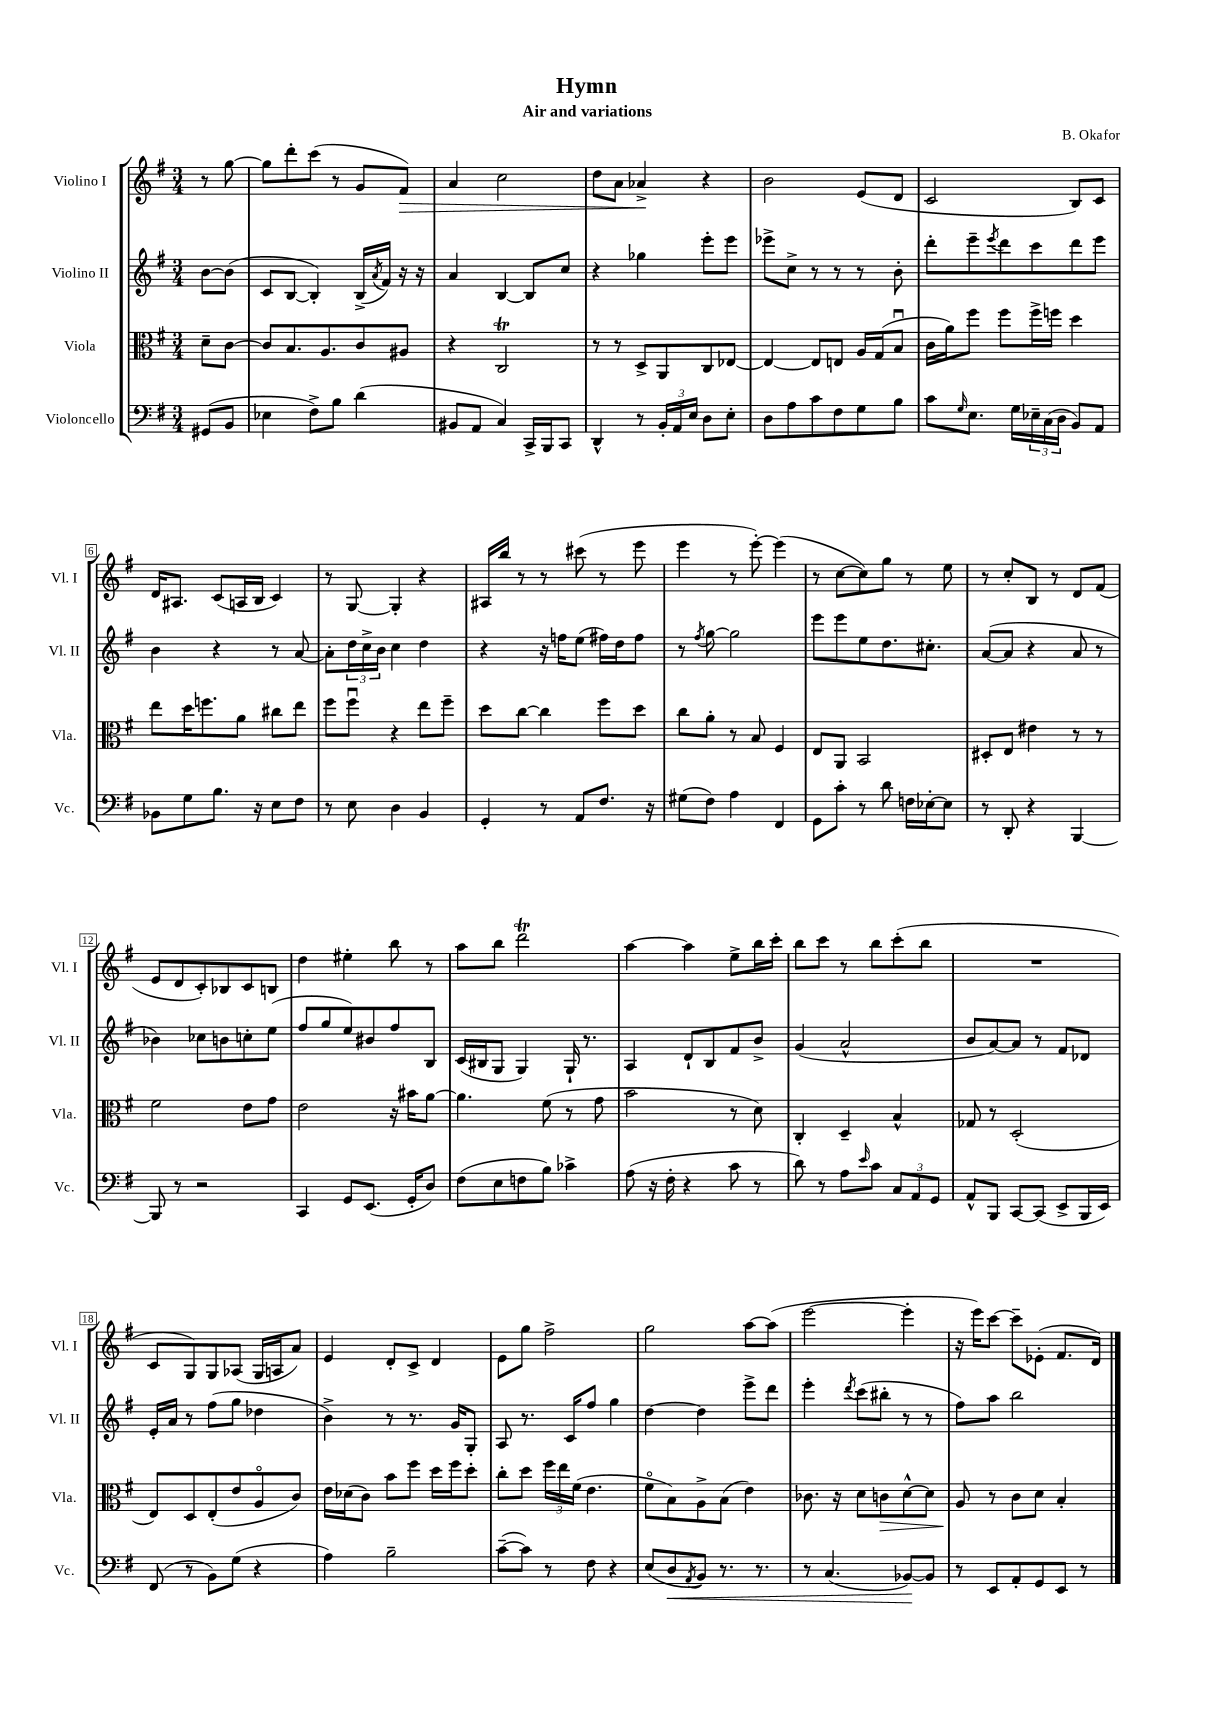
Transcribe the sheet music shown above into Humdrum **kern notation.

**kern	**dynam	**kern	**dynam	**kern	**kern	**dynam
*part4	*part4	*part3	*part3	*part2	*part1	*part1
*staff4	*staff4	*staff3	*staff3	*staff2	*staff1	*staff1
*I"Violoncello	*	*I"Viola	*	*I"Violino II	*I"Violino I	*
*I'Vc.	*	*I'Vla.	*	*I'Vl. II	*I'Vl. I	*
*clefF4	*	*clefC3	*	*clefG2	*clefG2	*
*k[f#]	*	*k[f#]	*	*k[f#]	*k[f#]	*
*M3/4	*	*M3/4	*	*M3/4	*M3/4	*
=	=	=	=	=	=	=
(8GG#X/L	.	8d~\L	.	[8b\L	8r	.
8BB/J	.	[8c\J	.	(8b\J]	[8gg\	.
=1	=1	=1	=1	=1	=1	=1
4E-X\	.	8c/L]	.	8c/L	8gg\L]	.
.	.	8.B/	.	[8B/J	8ddd'\	.
8F#^\L)	.	.	.	4B'/])	(8ccc\J	.
.	.	8.A/	.	.	.	.
8B\J	.	.	.	.	8r	.
(4d\	.	8c/	.	(16B^/LL	8g/L	.
.	.	.	.	8qa/	.	.
.	.	.	.	16f#/JJ)	.	.
!	!	!	!	!	!	!LO:HP:b
.	.	8A#X/J	.	16r	8f#/J)	>
.	.	.	.	16r	.	.
=2	=2	=2	=2	=2	=2	=2
8BB#X/L	.	4r	.	4a/	4a/	.
8AA/J	.	.	.	.	.	.
4C/)	.	2CT/	.	[4B/	2cc\	.
16CC^/LL	.	.	.	8B/L]	.	.
16BBB/J	.	.	.	.	.	.
8CC/J	.	.	.	8cc/J	.	.
=3	=3	=3	=3	=3	=3	=3
4DD^^/	.	8r	.	4r	8dd\L	.
.	.	8r	.	.	8a\J	.
8r	.	8D^/L	.	4gg-X\	4a-X^/	.
24BB'/LL	.	8AA/	.	.	.	.
24AA/	.	.	.	.	.	.
24E/JJ	.	.	.	.	.	.
8D\L	.	8C/	.	8eee'\L	4r	]
8E'\J	.	[8E-X/J	.	8eee\J	.	.
=4	=4	=4	=4	=4	=4	=4
8D\L	.	4E-/_	.	8eee-X^\L	2b\	.
8A\	.	.	.	8cc^\J	.	.
8c\	.	8E-/L]	.	8r	.	.
8F#\	.	8En/J	.	8r	.	.
8G\	.	16A/LL	.	8r	(8e/L	.
.	.	(16G/J	.	.	.	.
8B\J	.	8Bu/J	.	8b'\	8d/J	.
=5	=5	=5	=5	=5	=5	=5
8c\L	.	16c\LL	.	8ddd'\L	2c/	.
.	.	16a\J)	.	.	.	.
16qqG/	.	.	.	.	.	.
8.E\J	.	8ff#\J	.	8eee~\	.	.
.	.	.	.	8qeee/	.	.
.	.	8ff#\L	.	8ddd\	.	.
16G\LL	.	.	.	.	.	.
24E-X~\	.	16ff#^\L	.	8ccc\	.	.
(24C\	.	.	.	.	.	.
.	.	16ffn\JJ	.	.	.	.
24D\JJ	.	.	.	.	.	.
8BB/L)	.	4dd\	.	8ddd\	8B/L)	.
8AA/J	.	.	.	8eee\J	8c/J	.
!!LO:LB:g=z
=6	=6	=6	=6	=6	=6	=6
8BB-X\L	.	8ee\L	.	4b\	16d/KL	.
.	.	.	.	.	8.A#X/J	.
8G\	.	16dd\K	.	.	.	.
.	.	8.ffn\	.	.	.	.
8.B\J	.	.	.	4r	(8c/L	.
.	.	8a\J	.	.	16An/L	.
16r	.	.	.	.	16B/JJ	.
8E\L	.	8cc#X\L	.	8r	4c/)	.
8F#\J	.	8ee\J	.	[8a/	.	.
=7	=7	=7	=7	=7	=7	=7
8r	.	8ff#\L	.	8a'\L]	8r	.
8E\	.	8ff#u\J	.	24dd\L	[8G/	.
.	.	.	.	24cc^\	.	.
.	.	.	.	24b\JJ	.	.
4D\	.	4r	.	4cc\	4G'/]	.
4BB/	.	8ee\L	.	4dd\	4r	.
.	.	8ff#~\J	.	.	.	.
=8	=8	=8	=8	=8	=8	=8
4GG'/	.	8dd\L	.	4r	16A#X/LL	.
.	.	.	.	.	16bb/JJ	.
.	.	[8cc\J	.	.	8r	.
8r	.	4cc\]	.	16r	8r	.
.	.	.	.	16ffn\KL	.	.
8AA/L	.	.	.	(8ee\J	(8ccc#X\	.
8.F#/J	.	8ff#\L	.	16ff#X\LL)	8r	.
.	.	.	.	16dd\J	.	.
.	.	8dd\J	.	8ff#\J	8eee\	.
16r	.	.	.	.	.	.
=9	=9	=9	=9	=9	=9	=9
(8G#X\L	.	8cc\L	.	8r	4eee\	.
.	.	.	.	8qff#/	.	.
8F#\J)	.	8a'\J	.	[8gg\	.	.
4A\	.	8r	.	2gg\]	8r	.
.	.	8B/	.	.	[8eee'\)	.
4FF#/	.	4F#/	.	.	(4eee\]	.
=10	=10	=10	=10	=10	=10	=10
8GG\L	.	8E/L	.	8eee\L	8r	.
8c'\J	.	8AA/J	.	8eee\	[8cc\L	.
8r	.	2BB/	.	8ee\	8cc\])	.
8d\	.	.	.	8.dd\	8gg\J	.
16Fn\LL	.	.	.	.	8r	.
[16E-X'\J	.	.	.	8.cc#X'\J	.	.
8E-\J]	.	.	.	.	8ee\	.
=11	=11	=11	=11	=11	=11	=11
8r	.	8D#X'/L	.	([8a/L	8r	.
8DD'/	.	8E/J	.	8a/J]	8cc'/L	.
4r	.	4e#X\	.	4r	8B/J	.
.	.	.	.	.	8r	.
[4BBB/	.	8r	.	8a/	8d/L	.
.	.	8r	.	8r	(8f#/J	.
!!LO:LB:g=z
=12	=12	=12	=12	=12	=12	=12
8BBB/]	.	2f#\	.	4b-X\)	8e/L	.
8r	.	.	.	.	8d/	.
2r	.	.	.	8cc-X\L	8c'/)	.
.	.	.	.	8bn\	8B-X/	.
.	.	8e\L	.	8ccn'\	8c/	.
.	.	8g\J	.	(8ee\J	8Bn/J	.
=13	=13	=13	=13	=13	=13	=13
4CC/	.	2e\	.	8ff#/L	4dd\	.
.	.	.	.	8gg/	.	.
8GG/L	.	.	.	8ee/)	4ee#X'\	.
(8.EE/J	.	.	.	8b#X/	.	.
.	.	16r	.	8ff#/	8bb\	.
16GG'/KL	.	16b#X\KL	.	.	.	.
8D/J)	.	[8a\J	.	8B/J	8r	.
=14	=14	=14	=14	=14	=14	=14
(8F#\L	.	4.a\]	.	(16c/LL	8aa\L	.
.	.	.	.	16B#X/J	.	.
8E\	.	.	.	8G/J	8bb\J	.
8Fn\	.	.	.	4G/)	2dddT\	.
8B\J)	.	(8f#\	.	.	.	.
4c-X^\	.	8r	.	16G`/	.	.
.	.	.	.	8.r	.	.
.	.	8g\	.	.	.	.
=15	=15	=15	=15	=15	=15	=15
(8A\	.	2b\	.	4A/	[4aa\	.
16r	.	.	.	.	.	.
16F#'\	.	.	.	.	.	.
4r	.	.	.	8d`/L	4aa\]	.
.	.	.	.	8B/	.	.
8c\	.	8r	.	8f#/	8ee^\L	.
8r	.	8d\)	.	8b^/J	16bb\L	.
.	.	.	.	.	16ccc'\JJ	.
=16	=16	=16	=16	=16	=16	=16
8d\)	.	4C'/	.	(4g/	8bb\L	.
8r	.	.	.	.	8ccc\J	.
8A\L	.	4D~/	.	2a^^/	8r	.
16qqe/	.	.	.	.	.	.
8c\J	.	.	.	.	8bb\L	.
12C/L	.	4B^^/	.	.	(8ccc'\	.
12AA/	.	.	.	.	.	.
.	.	.	.	.	8bb\J	.
12GG/J	.	.	.	.	.	.
=17	=17	=17	=17	=17	=17	=17
8AA^^/L	.	8G-X/	.	8b/L	2.r	.
8BBB/J	.	8r	.	[8a/)	.	.
[8CC/L	.	(2D'/	.	8a/J]	.	.
(8CC/J]	.	.	.	8r	.	.
8EE^/L	.	.	.	8f#/L	.	.
16BBB/L	.	.	.	8d-X/J	.	.
16EE/JJ)	.	.	.	.	.	.
!!LO:LB:g=z
=18	=18	=18	=18	=18	=18	=18
(8FF#/	.	8E/L)	.	16e'/LL	8c/L	.
.	.	.	.	16a/JJ	.	.
8r	.	8D/	.	8r	8G/)	.
8BB\L)	.	(8E'/	.	(8ff#\L	8G/	.
(8G\J	.	8e/	.	8gg\J	(8A-X/J	.
4r	.	8A/	.	4dd-X\	16G/LL	.
.	.	.	.	.	16An/J	.
.	.	8c/J)	.	.	8a/J)	.
=19	=19	=19	=19	=19	=19	=19
4A\)	.	16e\LL	.	4b^\)	4e/	.
.	.	(16d-X\J	.	.	.	.
.	.	8c\J)	.	.	.	.
2B~\	.	8b\L	.	8r	8d'/L	.
.	.	8ff#\J	.	8.r	8c^/J	.
.	.	16dd\LL	.	.	4d/	.
.	.	16ff#\J	.	16g/KL	.	.
.	.	8dd'\J	.	8G'/J	.	.
=20	=20	=20	=20	=20	=20	=20
([8c~\L	.	8cc'\L	.	8A/	8e\L	.
8c\J])	.	8dd\J	.	8.r	8gg\J	.
8r	.	24ff#\LL	.	.	2ff#^\	.
.	.	24ee\	.	.	.	.
.	.	.	.	16c/KL	.	.
.	.	(24f#\JJ	.	.	.	.
8F#\	.	4.e\	.	8ff#/J	.	.
4r	.	.	.	4gg\	.	.
=21	=21	=21	=21	=21	=21	=21
(8E/L	.	8f#\L	.	[4dd\	2gg\	.
!	!LO:HP:b	!	!	!	!	!
8D/	<	8B\)	.	.	.	.
8qAA/	.	.	.	.	.	.
8BB/J)	.	8A^\	.	4dd\]	.	.
8.r	.	(8B\J	.	.	.	.
.	.	4e\)	.	8eee^\L	[8aa\L	.
8.r	.	.	.	.	.	.
.	.	.	.	8ddd\J	(8aa\J]	.
=22	=22	=22	=22	=22	=22	=22
8r	.	8.c-X\	.	4eee'\	[2eee\	.
(4.C/	.	.	.	.	.	.
.	.	16r	.	.	.	.
.	.	.	.	8qddd/	.	.
.	.	8d\L	.	(8ccc\L	.	.
!	!	!	!LO:HP:b	!	!	!
.	.	8cn\	>	8bb#X'\J	.	.
[8BB-X/L)	.	[8d^^\	.	8r	4eee'\]	.
8BB-/J]	[	8d\J]	.	8r	.	.
=23	=23	=23	=23	=23	=23	=23
8r	.	8A/	.	8ff#\L)	16r	.
.	.	.	.	.	16eee\KL)	.
8EE/L	.	8r	]	8aa\J	[8ccc\J	.
8AA'/	.	8c\L	.	2bb\	8ccc~\L]	.
8GG/	.	8d\J	.	.	(8e-X'\J	.
8EE/J	.	4B'/	.	.	8.f#/L	.
8r	.	.	.	.	.	.
.	.	.	.	.	16d/Jk)	.
==	==	==	==	==	==	==
*-	*-	*-	*-	*-	*-	*-
